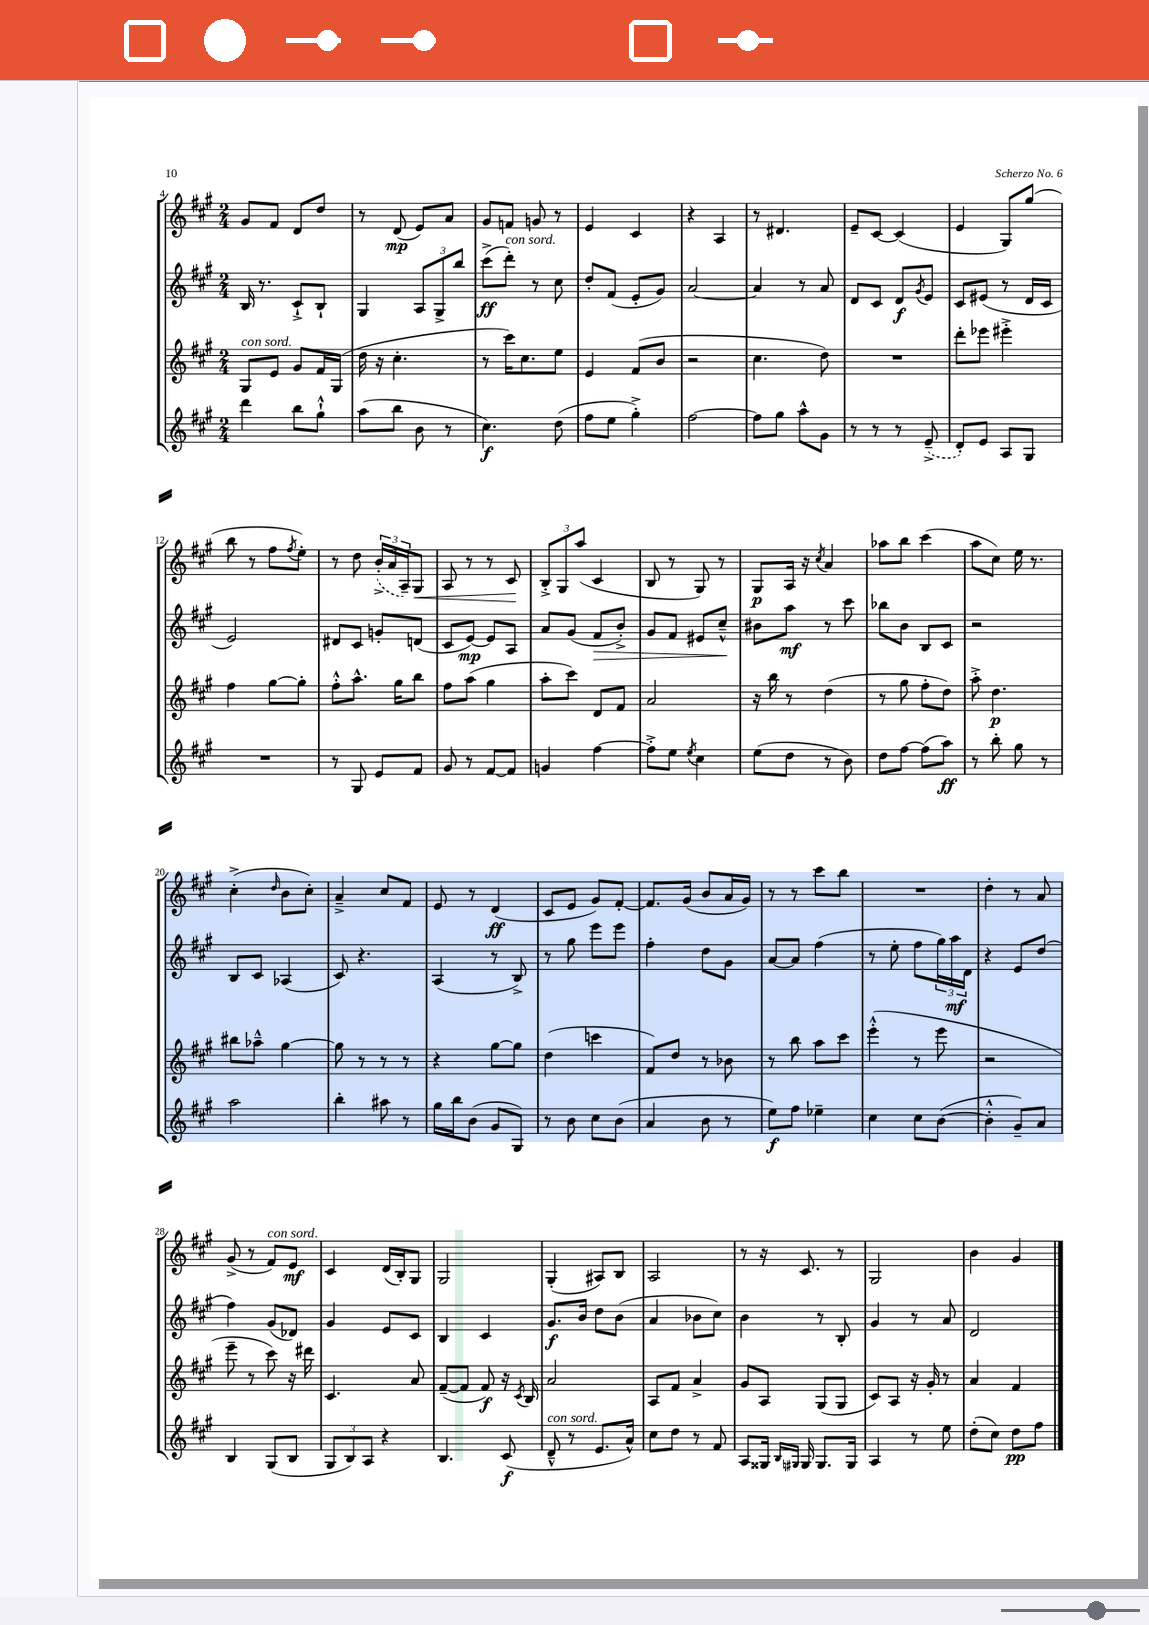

**kern	**dynam	**kern	**dynam	**kern	**dynam	**kern	**dynam
*part4	*part4	*part3	*part3	*part2	*part2	*part1	*part1
*staff4	*staff4	*staff3	*staff3	*staff2	*staff2	*staff1	*staff1
*clefG2	*	*clefG2	*	*clefG2	*	*clefG2	*
*k[f#c#g#]	*	*k[f#c#g#]	*	*k[f#c#g#]	*	*k[f#c#g#]	*
*M2/4	*	*M2/4	*	*M2/4	*	*M2/4	*
=4	=4	=4	=4	=4	=4	=4	=4
!	!	!LO:TX:a:i:t=con sord.	!	!	!	!	!
4ddd\	.	8G#/L	.	16B/	.	8g#/L	.
.	.	.	.	8.r	.	.	.
.	.	8e/J	.	.	.	8f#/J	.
8bb\L	.	8g#/L	.	8c#`^/L	.	8d/L	.
8gg#`^^\J	.	16f#/L	.	8B`/J	.	8dd/J	.
.	.	(16G#/JJ	.	.	.	.	.
=5	=5	=5	=5	=5	=5	=5	=5
(8aa\L	.	16dd\	.	4G#/	.	8r	.
.	.	16r	.	.	.	.	.
8bb\J	.	4.cc#'\	.	.	.	(8d/	mp
8b\	.	.	.	12A/L	.	8e/L)	.
.	.	.	.	12G#^/	.	.	.
8r	.	.	.	.	.	8a/J	.
.	.	.	.	12bb/J	.	.	.
=6	=6	=6	=6	=6	=6	=6	=6
4.cc#\)	f	8r	.	(8ccc#^\L	ff	8g#/L	.
!	!	!	!	!LO:TX:a:i:t=con sord.	!	!	!
.	.	16ccc#\KL)	.	8ddd'\J)	.	8fn/J	.
.	.	8.cc#\	.	.	.	.	.
.	.	.	.	8r	.	8gn/	.
(8dd\	.	8ee\J	.	8cc#\	.	8r	.
=7	=7	=7	=7	=7	=7	=7	=7
8ff#\L	.	4e/	.	8dd'/L	.	4e/	.
8ee\J	.	.	.	(8f#/J	.	.	.
4gg#'^\)	.	(8f#/L	.	8e'/L	.	4c#/	.
.	.	8b/J	.	8g#/J)	.	.	.
=8	=8	=8	=8	=8	=8	=8	=8
[2ff#\	.	2r	.	[2a/	.	4r	.
.	.	.	.	.	.	4A/	.
=9	=9	=9	=9	=9	=9	=9	=9
8ff#\L]	.	4.cc#\	.	4a/]	.	8r	.
8gg#\J	.	.	.	.	.	4.d#X/	.
8aa^^\L	.	.	.	8r	.	.	.
8g#\J	.	8dd\)	.	8a/	.	.	.
=10	=10	=10	=10	=10	=10	=10	=10
8r	.	2r	.	8d/L	.	8e~/L	.
8r	.	.	.	8c#/J	.	[8c#/J	.
8r	.	.	.	8d/L	f	(4c#/]	.
.	.	.	.	8qg#/	.	.	.
(8e~^/	.	.	.	8e/J	.	.	.
=11	=11	=11	=11	=11	=11	=11	=11
8d'/L)	.	8ddd'\L	.	8c#/L	.	4e/	.
8e/J	.	8eee-X\J	.	(8e#X/J	.	.	.
8A/L	.	4eee#X'^\	.	8r	.	8G#/L)	.
8G#/J	.	.	.	16d/LL	.	(8gg#/J	.
.	.	.	.	16c#/JJ	.	.	.
!!LO:LB:g=z
=12	=12	=12	=12	=12	=12	=12	=12
2r	.	4ff#\	.	2e/)	.	8bb\	.
.	.	.	.	.	.	8r	.
.	.	[8gg#\L	.	.	.	8ff#\L	.
.	.	.	.	.	.	8qff#/	.
.	.	8gg#'\J]	.	.	.	8ee'\J)	.
=13	=13	=13	=13	=13	=13	=13	=13
8r	.	8ff#'^^\L	.	8d#X/L	.	8r	.
8G#/	.	8.aa^^\J	.	8c#/J	.	8dd\	.
8e/L	.	.	.	8gn'/L	.	(24b'^/LL	.
.	.	.	.	.	.	24a/	.
.	.	16gg#\KL	.	.	.	.	.
.	.	.	.	.	.	24A~/J)	.
!	!	!	!	!	!	!	!LO:HP:b
8f#/J	.	8bb\J	.	(8dn/J	.	8G#/J	<
=14	=14	=14	=14	=14	=14	=14	=14
8g#/	.	8ff#\L	.	8c#/L	.	8A/	.
8r	.	(8aa\J	.	[8e/J)	mp	8r	.
[8f#/L	.	4gg#\	.	8e/L]	.	8r	.
8f#/J]	.	.	.	8A/J	.	8c#/	.
.	.	.	.	.	.	.	[
=15	=15	=15	=15	=15	=15	=15	=15
4gn/	.	8aa'\L	.	8a/L	.	12B'^/L	.
.	.	.	.	.	.	12G#/	.
.	.	8ccc#\J)	.	(8g#/J	.	.	.
.	.	.	.	.	.	(12aa/J	.
!	!	!	!	!	!LO:HP:b	!	!
[4ff#\	.	8d/L	.	8f#/L	>	4c#/	.
.	.	8f#/J	.	8b'^/J)	.	.	.
=16	=16	=16	=16	=16	=16	=16	=16
8ff#'^\L]	.	2a/	.	8g#/L	.	8B/	.
8ee\J	.	.	.	8f#/J	.	8r	.
8qee/	.	.	.	.	.	.	.
4cc#\	.	.	.	8e#X/L	.	8G#/)	.
.	.	.	.	8cc#~^^/J	.	8r	.
.	.	.	.	.	]	.	.
=17	=17	=17	=17	=17	=17	=17	=17
(8ee\L	.	16r	.	8b#X\L	.	8G#/L	p
.	.	16bb\	.	.	.	.	.
8dd\J	.	8r	.	8aa\J	mf	16A/Jk	.
.	.	.	.	.	.	16r	.
.	.	.	.	.	.	8qcc#/	.
8r	.	(4dd\	.	8r	.	4a/	.
8b\)	.	.	.	8ccc#\	.	.	.
=18	=18	=18	=18	=18	=18	=18	=18
8dd\L	.	8r	.	8bb-X\L	.	8aa-X\L	.
[8ff#\J	.	8gg#\	.	8b\J	.	8bb\J	.
(8ff#\L]	.	8ff#'\L	.	8B/L	.	(4ccc#\	.
8aa\J)	ff	8dd\J)	.	8c#/J	.	.	.
=19	=19	=19	=19	=19	=19	=19	=19
8r	.	8aa'^\	.	2r	.	8aa\L	.
8bb'\	.	4.dd\	p	.	.	8cc#\J)	.
8gg#\	.	.	.	.	.	16ee\	.
.	.	.	.	.	.	8.r	.
8r	.	.	.	.	.	.	.
!!LO:LB:g=z
=20	=20	=20	=20	=20	=20	=20	=20
2aa\	.	8bb#X\L	.	8B/L	.	(4cc#'^\	.
.	.	8aa-X~^^\J	.	8c#/J	.	.	.
.	.	.	.	.	.	16qqdd/	.
.	.	[4gg#\	.	(4A-X/	.	8b\L	.
.	.	.	.	.	.	8cc#'\J)	.
=21	=21	=21	=21	=21	=21	=21	=21
4bb'\	.	8gg#\]	.	8c#/)	.	4a~^/	.
.	.	8r	.	4.r	.	.	.
8aa#X\	.	8r	.	.	.	8cc#/L	.
8r	.	8r	.	.	.	8f#/J	.
=22	=22	=22	=22	=22	=22	=22	=22
16gg#\LL	.	4r	.	(4A/	.	8e/	.
16bb\J	.	.	.	.	.	.	.
(8b\J	.	.	.	.	.	8r	.
8g#/L	.	[8gg#\L	.	8r	.	(4d/	ff
8G#/J)	.	8gg#\J]	.	8B^/)	.	.	.
=23	=23	=23	=23	=23	=23	=23	=23
8r	.	(4dd\	.	8r	.	8c#/L	.
8b\	.	.	.	8gg#\	.	8e/J	.
8cc#\L	.	4cccn\	.	8eee\L	.	8g#/L)	.
(8b\J	.	.	.	8eee\J	.	[8f#'/J	.
=24	=24	=24	=24	=24	=24	=24	=24
4a/	.	8f#/L)	.	4ff#'\	.	8.f#/L]	.
.	.	8dd/J	.	.	.	.	.
.	.	.	.	.	.	(16g#/Jk	.
8b\	.	8r	.	8dd\L	.	8b/L	.
8r	.	8b-X\	.	8g#\J	.	16a/L	.
.	.	.	.	.	.	16g#/JJ)	.
=25	=25	=25	=25	=25	=25	=25	=25
8ee\L)	f	8r	.	[8a/L	.	8r	.
8ff#\J	.	8bb\	.	8a/J]	.	8r	.
4ee-X~\	.	8aa\L	.	(4ff#\	.	8ccc#\L	.
.	.	8ccc#\J	.	.	.	8bb\J	.
=26	=26	=26	=26	=26	=26	=26	=26
4cc#\	.	(4eee'^^\	.	8r	.	2r	.
.	.	.	.	8ee'\	.	.	.
8cc#\L	.	8r	.	8ff#\L	.	.	.
([8b\J	.	8eee\	.	24gg#\L)	.	.	.
.	.	.	.	24aa\	mf	.	.
.	.	.	.	24d\JJ	.	.	.
=27	=27	=27	=27	=27	=27	=27	=27
4b'^^\]	.	2r	.	4r	.	4dd'\	.
8g#~/L)	.	.	.	8e/L	.	8r	.
8a/J	.	.	.	(8dd/J	.	8a/	.
!!LO:LB:g=z
=28	=28	=28	=28	=28	=28	=28	=28
4B/	.	8eee~\	.	4ff#\)	.	(8g#^/	.
.	.	8r	.	.	.	8r	.
!	!	!	!	!	!	!LO:TX:a:i:t=con sord.	!
(8G#/L	.	8ccc#\)	.	(8g#/L	.	8f#/L)	.
8B/J	.	16r	.	8d-X/J)	.	8e/J	mf
.	.	16ddd#X\	.	.	.	.	.
=29	=29	=29	=29	=29	=29	=29	=29
12G#/L	.	4.c#/	.	4g#/	.	4c#/	.
12B/)	.	.	.	.	.	.	.
12A/J	.	.	.	.	.	.	.
4r	.	.	.	8e/L	.	(16d/LL	.
.	.	.	.	.	.	16B'/J)	.
.	.	8a/	.	8c#/J	.	8G#/J	.
=30	=30	=30	=30	=30	=30	=30	=30
4.B/	.	([8f#~/L	.	4B/	.	2G#/	.
.	.	8f#/J]	.	.	.	.	.
.	.	8f#/)	f	4c#/	.	.	.
(8c#/	f	16r	.	.	.	.	.
.	.	8qc#/	.	.	.	.	.
.	.	16B/	.	.	.	.	.
=31	=31	=31	=31	=31	=31	=31	=31
!LO:TX:a:i:t=con sord.	!	!	!	!	!	!	!
8d~^^/	.	2a/	.	8.g#/L	f	(4G#'/	.
8r	.	.	.	.	.	.	.
.	.	.	.	16b/Jk	.	.	.
8.e/L	.	.	.	8dd\L	.	8A#X/L)	.
.	.	.	.	(8b\J	.	8B/J	.
16a^^/Jk)	.	.	.	.	.	.	.
=32	=32	=32	=32	=32	=32	=32	=32
8cc#\L	.	8A/L	.	4a/	.	2A/	.
8dd\J	.	8f#/J	.	.	.	.	.
8r	.	4a^/	.	8b-X\L	.	.	.
8f#/	.	.	.	8cc#\J)	.	.	.
=33	=33	=33	=33	=33	=33	=33	=33
8A/L	.	8g#/L	.	4b\	.	8r	.
16G##X/Jk	.	8A/J	.	.	.	16r	.
16qqB/LL	.	.	.	.	.	.	.
16qqG#X/JJ	.	.	.	.	.	.	.
16G#/	.	.	.	.	.	8.c#/	.
8.G#/L	.	(8G#/L	.	8r	.	.	.
.	.	8G#/J	.	8B'/	.	8r	.
16G#/Jk	.	.	.	.	.	.	.
=34	=34	=34	=34	=34	=34	=34	=34
4A/	.	8c#/L)	.	4g#/	.	2G#/	.
.	.	8A/J	.	.	.	.	.
8r	.	16r	.	8r	.	.	.
.	.	16g#'/	.	.	.	.	.
8ee\	.	8r	.	8a/	.	.	.
=35	=35	=35	=35	=35	=35	=35	=35
(8dd'\L	.	4a/	.	2d/	.	4b\	.
8cc#\J)	.	.	.	.	.	.	.
8dd\L	pp	4f#/	.	.	.	4g#/	.
8ff#\J	.	.	.	.	.	.	.
==	==	==	==	==	==	==	==
*-	*-	*-	*-	*-	*-	*-	*-
